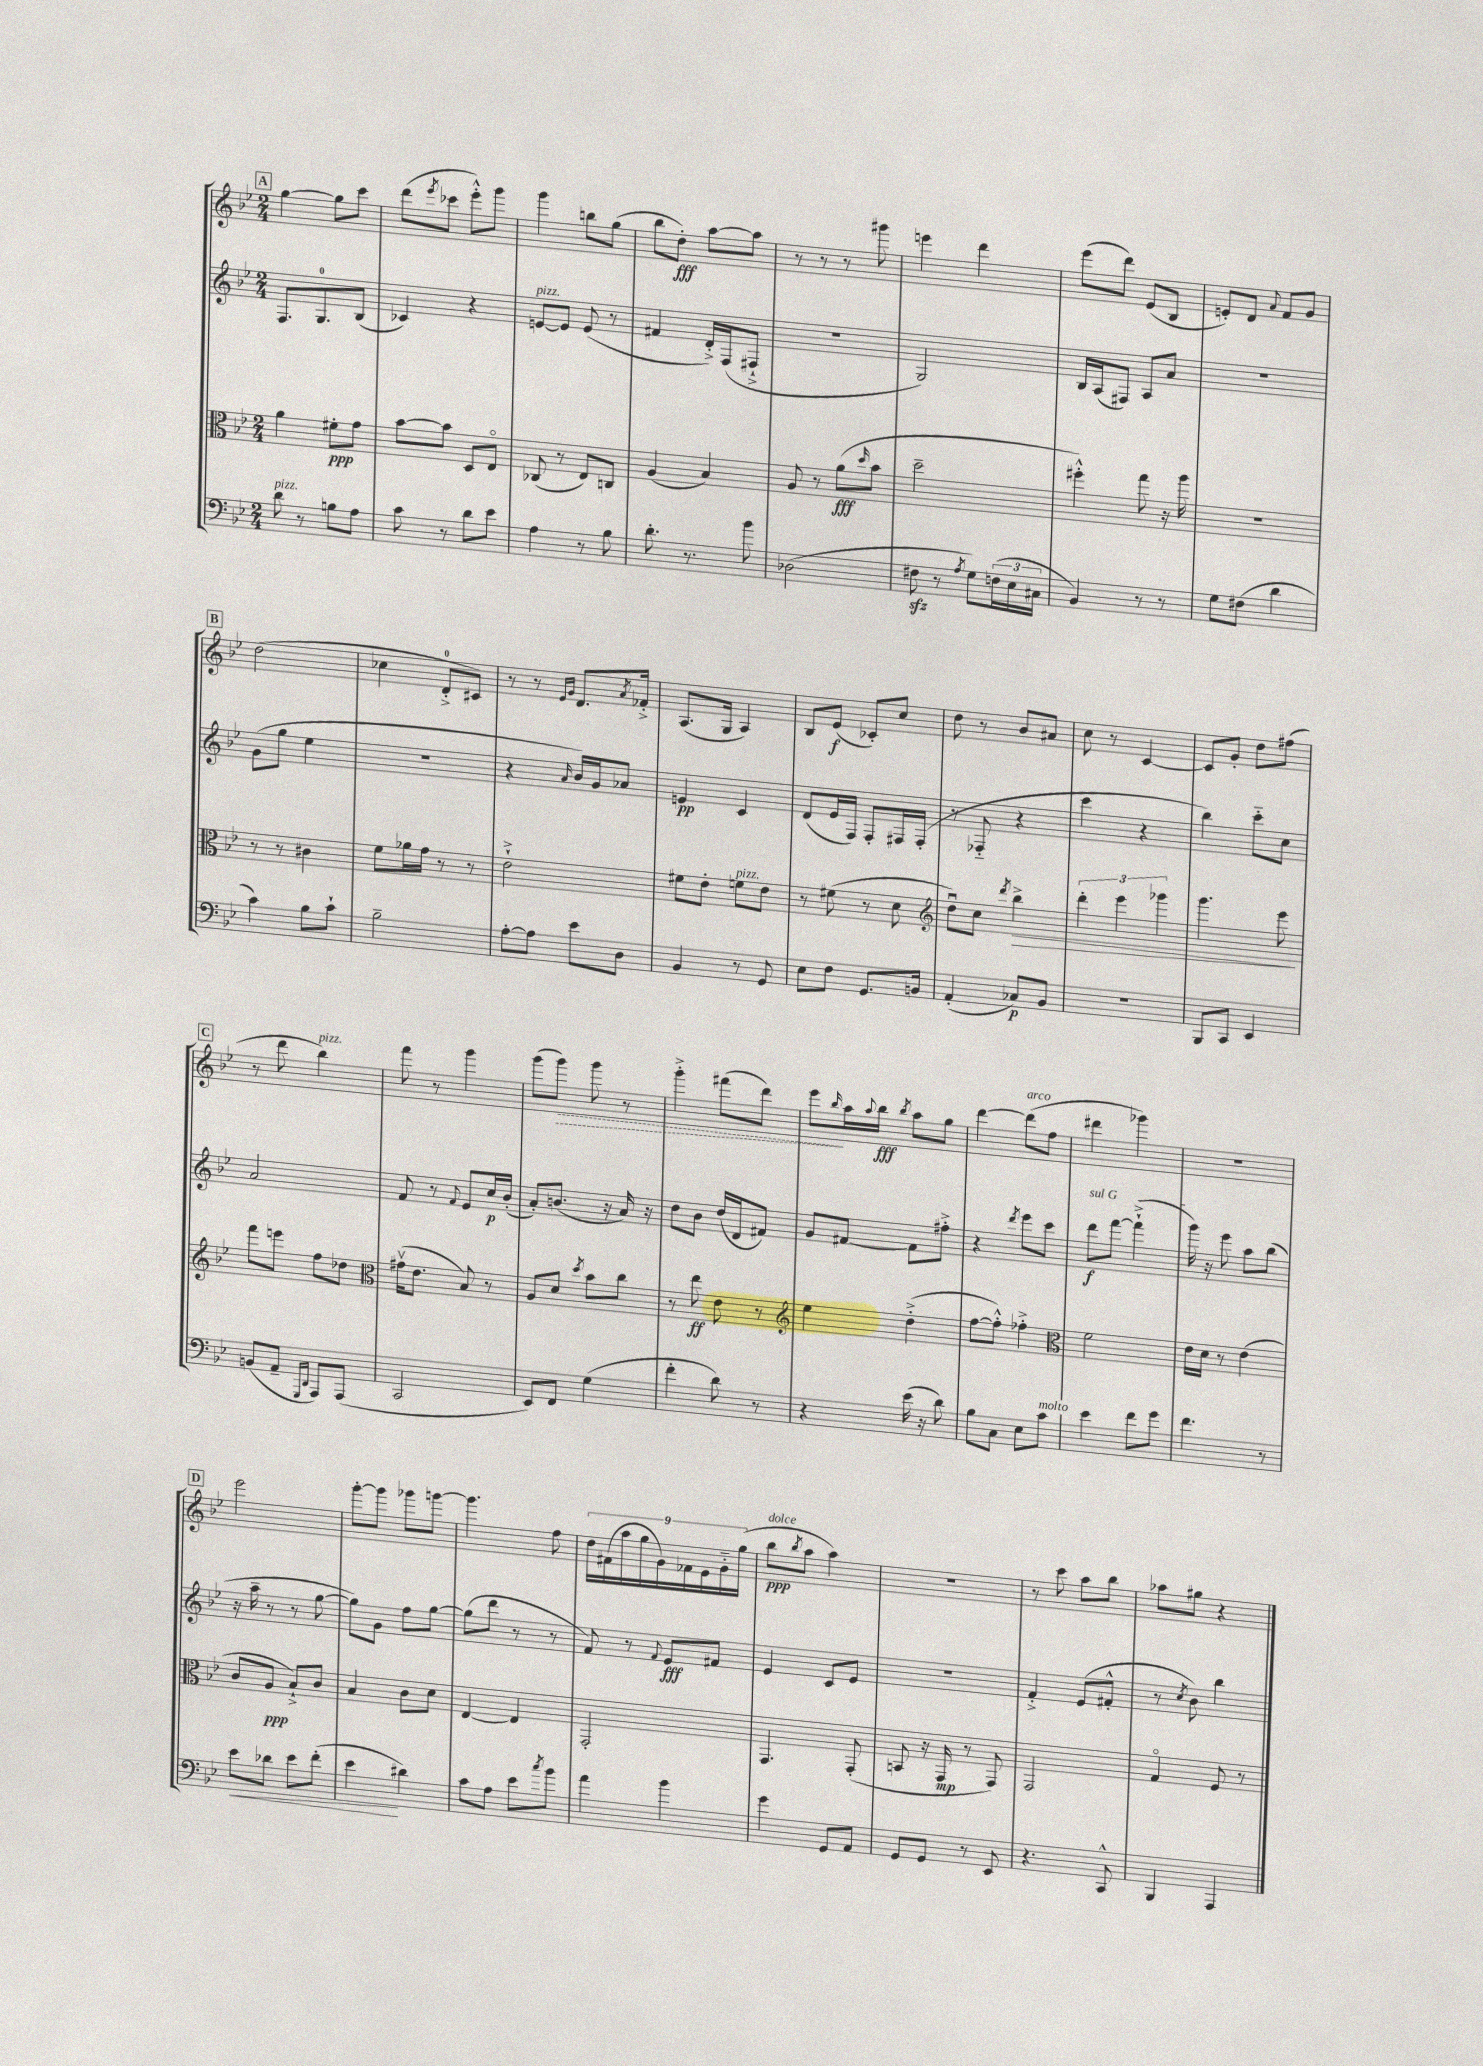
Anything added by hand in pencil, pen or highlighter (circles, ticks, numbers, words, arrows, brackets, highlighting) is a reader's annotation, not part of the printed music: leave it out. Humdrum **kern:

**kern	**kern	**kern	**kern
*staff4	*staff3	*staff2	*staff1
*clefF4	*clefC3	*clefG2	*clefG2
*k[b-e-]	*k[b-e-]	*k[b-e-]	*k[b-e-]
*M2/4	*M2/4	*M2/4	*M2/4
8d	4a	8.F	[4gg
8r	.	.	.
.	.	8.G	.
8B	8f#'	.	8gg]
8A	8g	(8B-	8ccc
=	=	=	=
8c	[8b-	4c-)	(8ddd
.	.	.	8qeee-
8r	8b-]	.	8ccc-
8d	8D	4r	8eee-'^^)
8e-	8E-o	.	8ggg
=	=	=	=
4A	(8C-	[8e	4ggg
.	8r	8e]	.
8r	8E-)	(8e	8bb
8B-	8C	8r	(8gg
=	=	=	=
8.d'	(4A	4f#	8bb-
.	.	.	8dd')
8.r	.	.	.
.	4B-)	16d'^)	[8aa
.	.	(16F	.
8b-	.	8F#`^	8aa]
=	=	=	=
(2D-	8A	2r	8r
.	8r	.	8r
.	(8a	.	8r
.	16qqdd	.	.
.	8b-	.	8ggg#
=	=	=	=
8F#	2dd~	2G)	4eee
8r	.	.	.
8qA	.	.	.
8G)	.	.	4ddd
(24F	.	.	.
24E-	.	.	.
24C#	.	.	.
=	=	=	=
4BB-)	4ff#'^^)	16B-	(8eee-
.	.	(16A	.
.	.	8F#)	8ddd)
8r	8gg	8A	(8e-
8r	16r	8a	8B-
.	16aa	.	.
=	=	=	=
8G	2r	2r	8e')
(8F#	.	.	8d
.	.	.	8qqa
4d	.	.	8f
.	.	.	8g
=	=	=	=
4c)	8r	(8g	(2dd
.	8r	8gg	.
8B-	4c#	4ee-	.
8c`	.	.	.
=	=	=	=
2B-~	8f	2r	4cc-
.	16a-	.	.
.	16g	.	.
.	8r	.	8d'^
.	8r	.	8c#)
=	=	=	=
[8A'	2e-`^	4r	8r
8A]	.	.	8r
.	.	.	16qqe-
.	.	16qqa	16qqg
8e-	.	16b-)	8.d
.	.	16g	.
8D	.	8a-	.
.	.	.	8qa
.	.	.	16f-'^
=	=	=	=
4BB-	8f#	4e	(8.A
.	8e-'	.	.
.	.	.	16G
8r	8f	4c	4A)
8GG	8e-	.	.
=	=	=	=
8E-	8r	(8d	8B-
8F	(8f#	16e-	(8e-
.	.	16F)	.
8.GG	8r	8F'	8c-')
.	8d	16F#	8cc
16BB	.	(16F#'	.
=	=	=	=
*	*clefG2	*	*
(4AA'	8ddu)	8r	8dd
.	8cc	8F-'~	8r
.	8qddd	.	.
8C-)	4bb-^	4r	8b-
8BB-	.	.	8a#
=	=	=	=
2r	6ddd'	4ccc	8cc
.	.	.	8r
.	6eee-	.	.
.	.	4r	[4c
.	6ggg-	.	.
=	=	=	=
8BBB-	4.ggg	4bb-)	8c]
8CC	.	.	8g'
4EE-	.	8ccc'~	8dd
.	8eee-	8cc	(8ff#
=	=	=	=
(8BB	8fff	2a	8r
8AA~	8eee	.	8ddd
16qqGGG	.	.	.
16qqDD	.	.	.
8AAA)	8ff	.	4bb-)
(8AAA	8dd-	.	.
=	=	=	=
*	*clefC3	*	*
2CC	(16g#v	8f	8fff
.	8.e-	.	.
.	.	8r	8r
.	.	8qqf	.
.	8B-)	8e-	4ggg
.	8r	16cc	.
.	.	(16b-'	.
=	=	=	=
8EE-)	8A	8a')	(8ggg
8FF	8d	(8.b	8ggg)
.	8qdd	.	.
(4G	8b-	.	8ggg
.	.	16r	.
.	8cc	16a)	8r
.	.	16r	.
=	=	=	=
4f'	8r	8dd	4ggg'^
.	8ee-	8b-	.
8d)	8e-	(16dd	(8fff#
.	.	16d	.
8r	8r	8f#)	8ddd)
=	=	=	=
*	*clefG2	*	*
4r	4ee-	8g	8eee-
.	.	.	16qqbb-
.	.	[8f#	16aa
.	.	.	8qqaa
.	.	.	16bb-
.	.	.	8qbb-
(16e-	(4dd'^	8f#]	8aa
16r	.	.	.
8d)	.	8ff#'^	8gg
=	=	=	=
8B-	[8ff	4r	[4ddd
8C	8ff'^^])	.	.
.	.	8qddd	.
8E-	4ff-'^	8eee-	(8ddd]
8c	.	8ccc	8ff
=	=	=	=
*	*clefC3	*	*
4e-	2f	8ddd	4ddd#
.	.	[8fff	.
8f	.	(4fff`^]	4ggg-)
8g	.	.	.
=	=	=	=
4.f	16e-	16ggg)	2r
.	16d	16r	.
.	8r	8eee-	.
.	(4e-	8aa	.
8r	.	(8bb-	.
=	=	=	=
8e-	8c	16r	2eee-
.	.	16aa~	.
8d-	8A	8r	.
8e-	8B-`^)	8r	.
(8f'	8c	[8gg	.
=	=	=	=
4e-	4B-	8gg])	[8ggg'
.	.	8g	8ggg]
4d#)	8c	8ff	8ggg-
.	8d	[8gg	[8ggg
=	=	=	=
8c	[4E-	(8gg]	4.ggg]
8A	.	8ddd	.
8e-	4E-]	8r	.
8qcc	.	.	.
8b-	.	8r	8ff
=	=	=	=
4a	2GG'	8f)	18dd
.	.	.	(18f#
.	.	.	18aa
.	.	8r	.
.	.	.	18gg
.	.	.	18g)
.	.	8qqf	.
4b-	.	8e-	.
.	.	.	18f-
.	.	.	18e-
.	.	8f#	.
.	.	.	18g'~
.	.	.	(18gg
=	=	=	=
4g	4.GG	4e-	8bb-
.	.	.	8qbb-
.	.	.	8aa
8GG	.	8c	4aa)
8AA	(8GG'	8e-	.
=	=	=	=
8GG	8BB	2r	2r
8GG	16r	.	.
.	16GG	.	.
8r	8r	.	.
8EE-	8GG)	.	.
=	=	=	=
4.r	2GG	4f'^	8r
.	.	.	8ccc
.	.	(8e-	8aa
8CC^^	.	8f#'^^	8bb-
=	=	=	=
4BBB-	4Go	8r	8aa-
.	.	8qcc	.
.	.	8b-)	8gg#
4AAA	8F	4bb-	4r
.	8r	.	.
==	==	==	==
*-	*-	*-	*-
